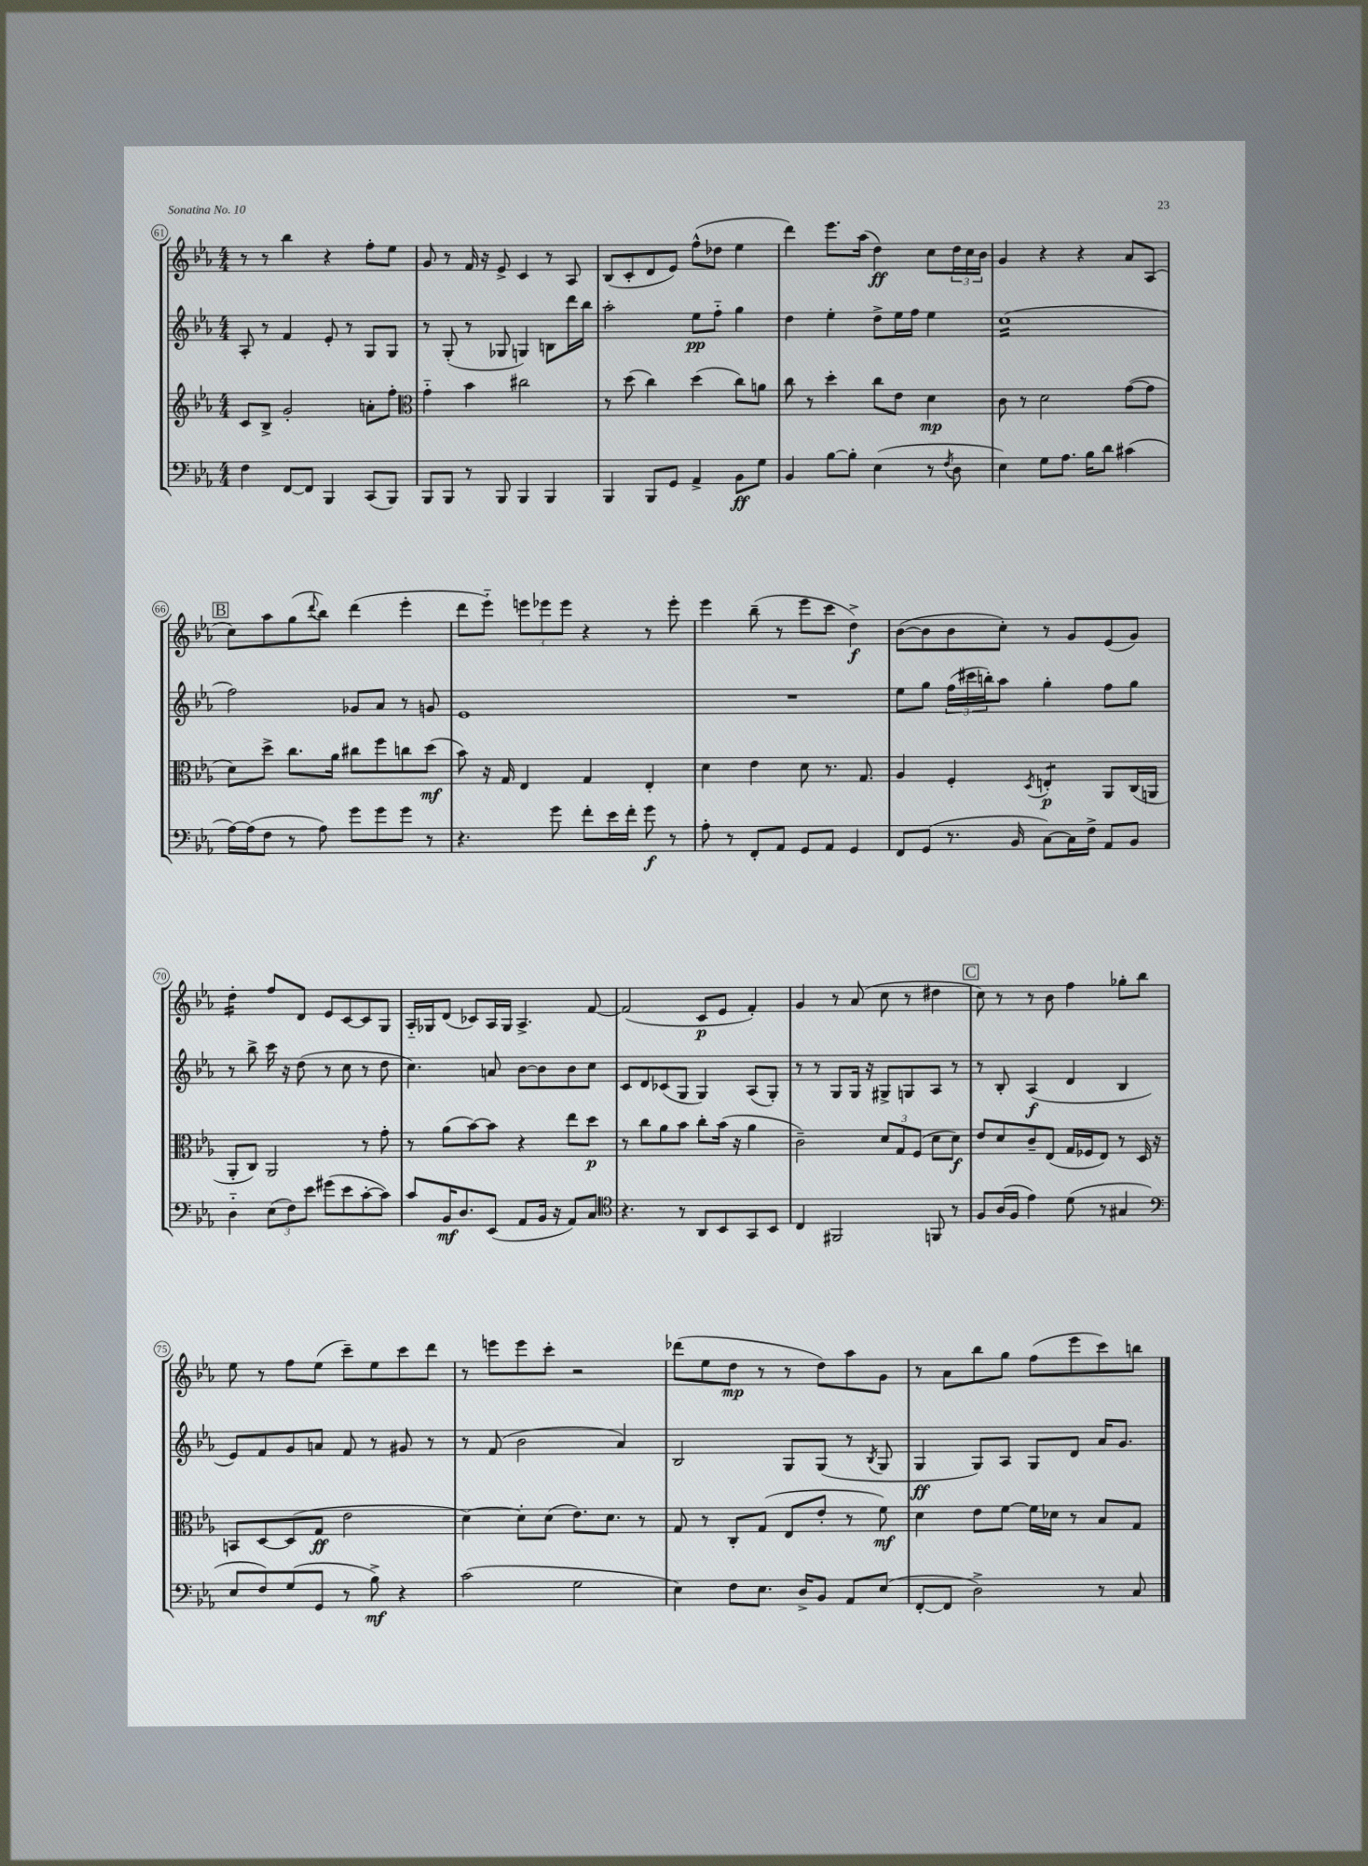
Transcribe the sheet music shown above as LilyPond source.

<<
\new StaffGroup <<
\new Staff = "s0" {
    \clef treble \key ees \major \numericTimeSignature \time 4/4
    r8 r8 bes''4 r4 f''8-. ees''8 |
    g'8 r8 f'16 r16 ees'8-> c'4 r8 aes8 |
    bes8( c'8-. d'8 ees'8) f''8-^( des''8 ees''4 |
    d'''4) ees'''8. aes''16( d''4\ff) c''8 \tuplet 3/2 { d''16 c''16 bes'16 } |
    g'4 r4 r4 aes'8 aes8( |
    \mark \markup { \box "B" } c''8) aes''8 g''8( \appoggiatura { d'''8 } bes''8) d'''4( ees'''4-. |
    d'''8 ees'''8-_) \tuplet 3/2 { e'''8 ees'''8 ees'''8 } r4 r8 ees'''8-. |
    ees'''4 bes''8--( r8 ees'''8 c'''8 d''4->\f) |
    bes'8~( bes'8 bes'8 c''8-.) r8 g'8 ees'8( g'8) |
    d''4:16-. f''8 d'8 ees'8 c'8~ c'8 g8 |
    aes16-_ ges16 d'8( ces'8) aes16 ges16 aes4.-> f'8~ |
    f'2( c'8\p ees'8 f'4-.) |
    g'4 r8 aes'8( c''8 r8 dis''4 |
    \mark \markup { \box "C" } c''8) r8 r8 bes'8 f''4 ges''8-. bes''8 |
    ees''8 r8 f''8 ees''8( c'''8--) ees''8 c'''8 d'''8 |
    r8 e'''8 e'''8 c'''8-. r2 |
    des'''8( ees''8 d''8\mp r8 r8 d''8) aes''8 g'8 |
    r8 aes'8 bes''8 g''8 f''8( ees'''8 c'''8) b''8 \bar "|." |
}
\new Staff = "s1" {
    \clef treble \key ees \major \numericTimeSignature \time 4/4
    aes8-. r8 f'4 ees'8-. r8 g8 g8 |
    r8 g8-.( r8 ges8 g4) b8 d'''16 bes''16 |
    aes''2-. ees''8\pp f''8-_ g''4 |
    d''4 ees''4-. d''8-> ees''16 f''16 ees''4 |
    c''1:16( |
    \mark \markup { \box "B" } f''2) ges'8 aes'8 r8 g'8 |
    ees'1 |
    R1 |
    ees''8 g''8 \tuplet 3/2 { f''16( cis'''16 b''16-.) } aes''8 g''4-. f''8 g''8 |
    r8 bes''8-> c'''16 r16 d''8( r8 c''8 r8 d''8 |
    c''4.) a'8 bes'8~ bes'8 bes'8 c''8 |
    c'8 d'8 ces'8( g8 g4) aes8( g8-.) |
    r8 r8 g8 g16 r16 gis8-> g8 aes8 r8 |
    \mark \markup { \box "C" } r8 bes8-. aes4\f( d'4 bes4 |
    ees'8) f'8 g'8 a'8 f'8 r8 gis'8 r8 |
    r8 f'8( bes'2 aes'4) |
    bes2 g8 g8( r8 \acciaccatura { bes8 } g8 |
    g4\ff g8) aes8 g8 d'8 aes'16 g'8. \bar "|." |
}
\new Staff = "s2" {
    \clef treble \key ees \major \numericTimeSignature \time 4/4
    c'8 bes8-> g'2-. a'8-. f''8-. |
    \clef alto g'4-_ bes'4 cis''2 |
    r8 d''8( c''4) d''4( c''8) a'8 |
    c''8 r8 d''4-. c''8 ees'8 d'4\mp |
    c'8 r8 d'2 g'8~( g'8 |
    \mark \markup { \box "B" } d'8) d''8-> c''8. aes'16 cis''8 f''8 c''8 d''8\mf( |
    bes'8) r16 g16 ees4 g4 ees4-. |
    d'4 ees'4 d'8 r8. g8. |
    aes4 f4-. \acciaccatura { d8 } e4:8-.\p aes,8 c16( a,16 |
    aes,8-. c8) aes,2 r8 g'8-. |
    r8 aes'8( bes'8~) bes'8 r4 ees''8 d''8\p |
    r8 c''8 aes'8 bes'8 c''8-. bes'16( r16 aes'4 |
    c'2--) \tuplet 3/2 { d'8 g8 f8( } d'8 d'8\f) |
    \mark \markup { \box "C" } ees'8 d'8 c'8-- ees8( g16 fes16 ees8) r8 d16 r16 |
    b,8 d8~ d8( g8\ff ees'2 |
    d'4~) d'8-. d'8( ees'8.) d'8. r8 |
    g8 r8 c8-. g8( ees8 ees'8-. r8 f'8\mf) |
    d'4 ees'8 f'8~ f'16 des'16 r8 bes8 g8 \bar "|." |
}
\new Staff = "s3" {
    \clef bass \key ees \major \numericTimeSignature \time 4/4
    f4 f,8~ f,8 bes,,4 c,8( bes,,8) |
    bes,,8 bes,,8 r8 bes,,8 bes,,4 bes,,4 |
    bes,,4 bes,,8 g,8 aes,4-> bes,8\ff g8 |
    bes,4 bes8~ bes8-. ees4( r8 \acciaccatura { f8 } d8 |
    ees4) g8 aes8. bes16 d'8 cis'4( |
    \mark \markup { \box "B" } aes16~) aes16( f8 r8 aes8) g'8 g'8 g'8 r8 |
    r4. g'8 f'8-. ees'16 f'16-. g'8\f r8 |
    aes8-. r8 f,8-. aes,8 g,8 aes,8 g,4 |
    f,8 g,8( r8. bes,16 c8~) c16 f16-> aes,8 bes,8 |
    d4-_ \tuplet 3/2 { ees8( f8) ees'8 } gis'8( ees'8 c'8~-. c'8) |
    c'8 bes,16\mf d8. ees,8( aes,8 bes,16 r16 aes,8) c8 |
    \clef tenor r4. r8 aes,8 bes,8 g,8 bes,8 |
    c4 fis,2 f,8 r8 |
    \mark \markup { \box "C" } f8 aes16( f16 ees'4) d'8( r8 gis4 |
    \clef bass ees8 f8) g8( g,8 r8 bes8->\mf) r4 |
    c'2( g2 |
    ees4) f8 ees8. d16-> bes,8 aes,8 ees8( |
    f,8~-. f,8 d2->) r8 c8 \bar "|." |
}
>>
>>
\layout { \context { \Score currentBarNumber = #61 \override BarNumber.stencil = #(make-stencil-circler 0.1 0.3 ly:text-interface::print) } }
